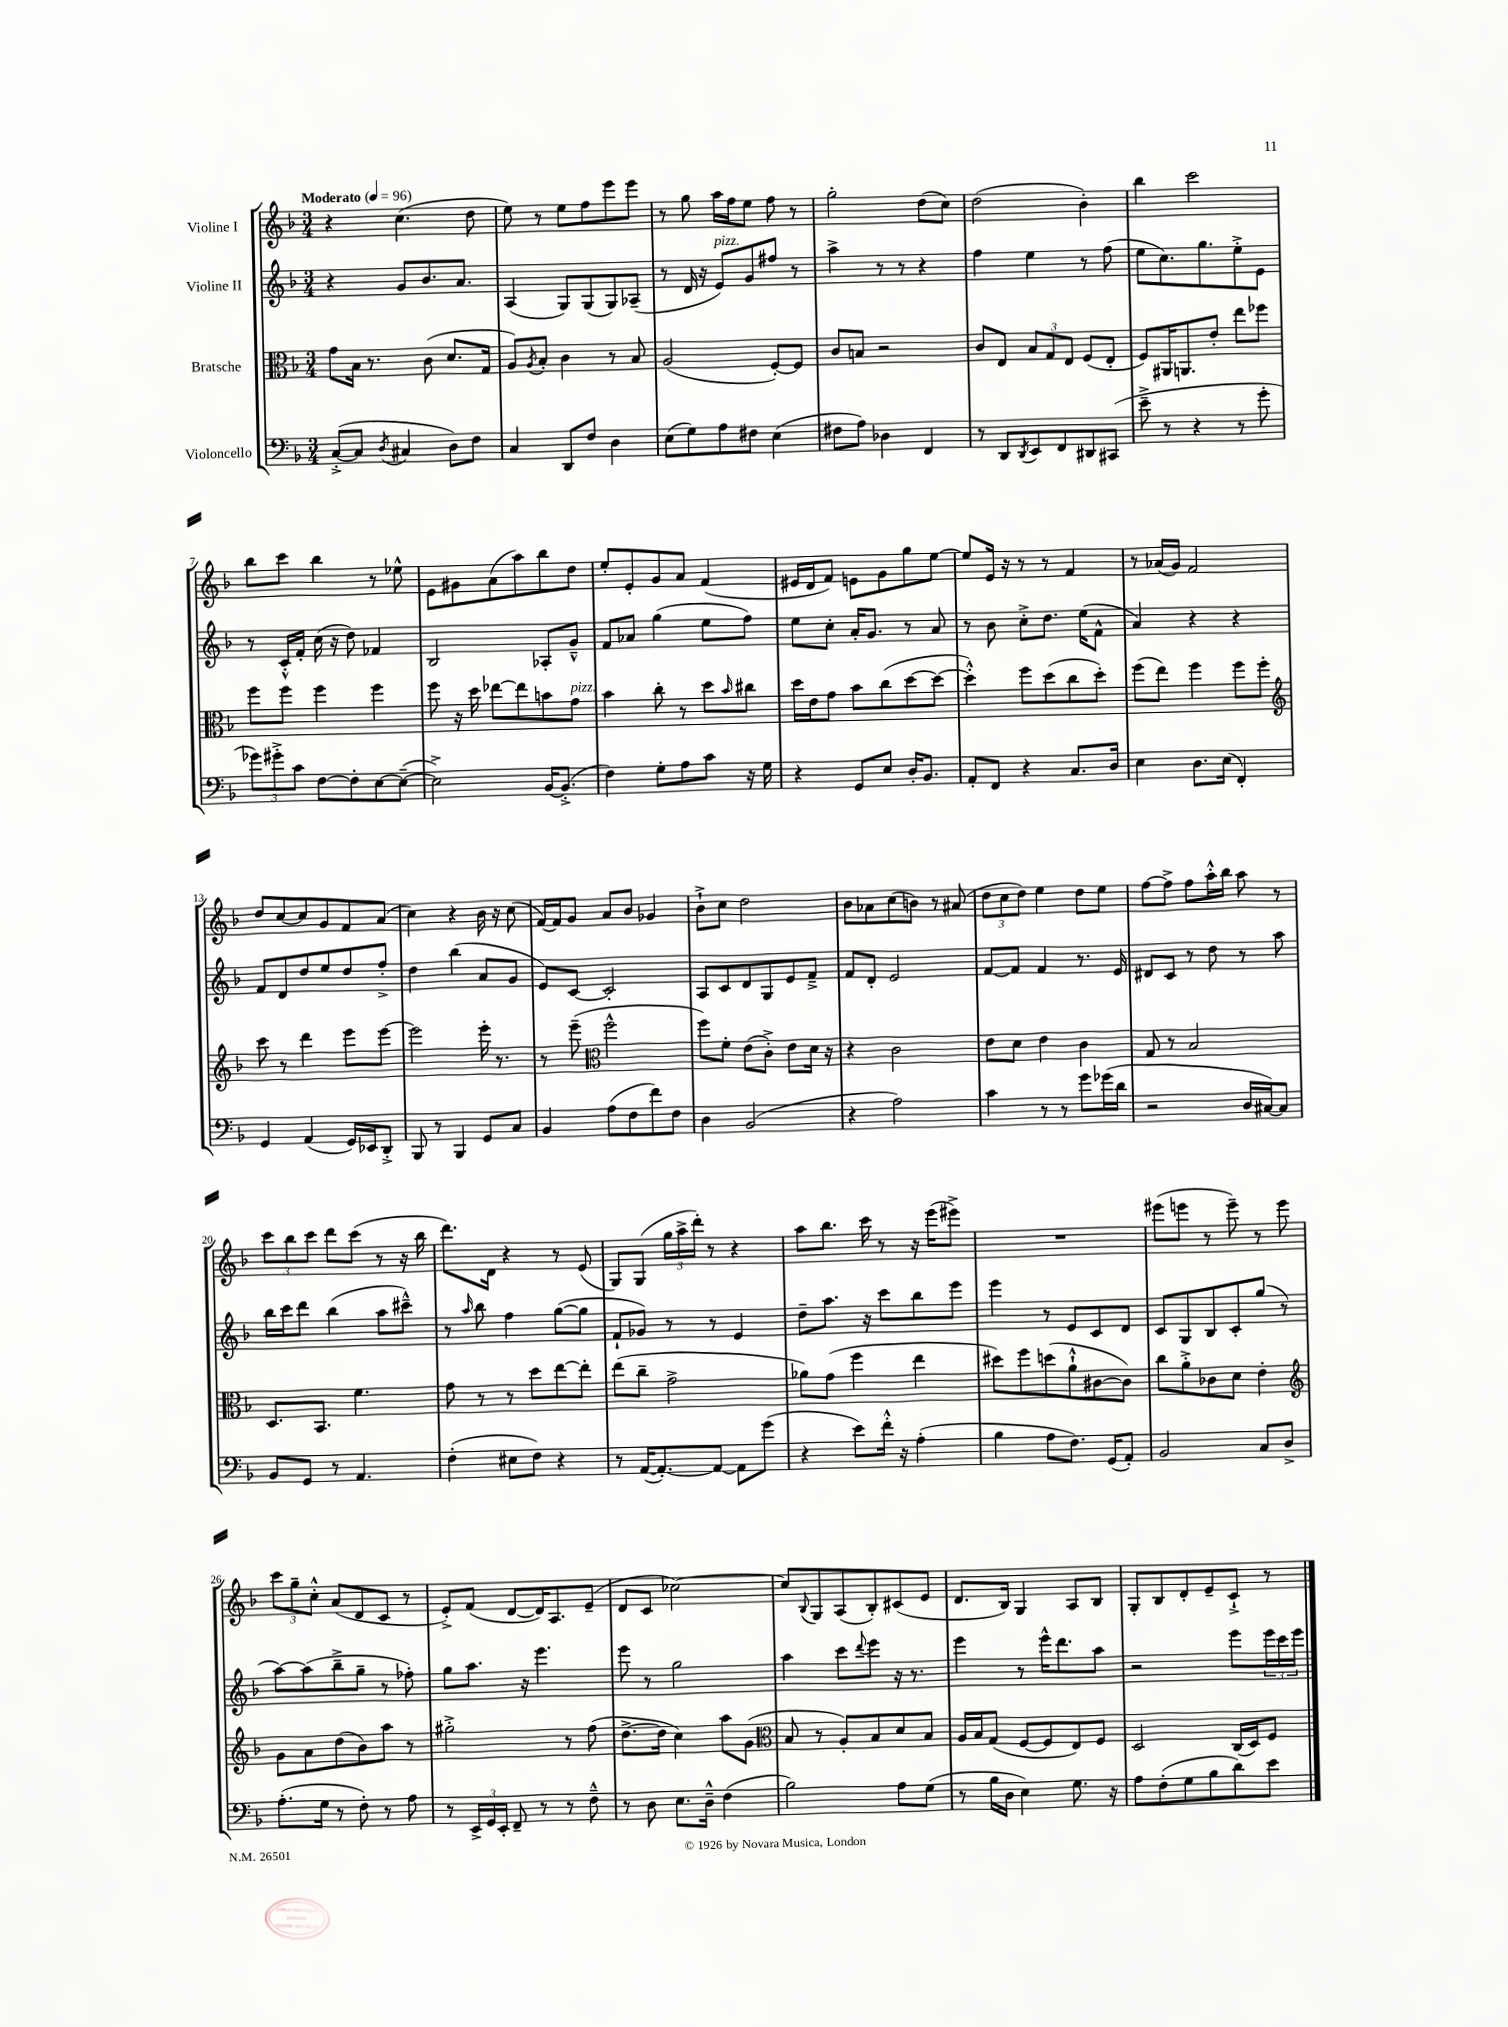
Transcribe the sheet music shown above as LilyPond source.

<<
\new StaffGroup <<
\new Staff = "s0" \with { instrumentName = "Violine I" } {
    \clef treble \key f \major \numericTimeSignature \time 3/4 \tempo "Moderato" 4 = 96
    r4 c''4.( d''8 |
    e''8) r8 e''8 f''8 e'''8 e'''8 |
    r8 g''8 a''16 f''16 e''8 f''8 r8 |
    g''2-. d''8( c''8) |
    d''2( bes'4-.) |
    bes''4 c'''2 |
    bes''8 c'''8 bes''4 r8 ees''8-^ |
    e'8 gis'8 a'8( a''8) bes''8 d''8 |
    e''8-. e'8-. g'8 a'8 f'4( |
    eis'16 d'16 f'8) e'8 g'8 g''8 e''8~ |
    e''8 e'16 r16 r8 r8 f'4 |
    r8 aes'16( g'16) f'2 |
    d''8 c''8~ c''8 g'8 f'8 a'8( |
    c''4) r4 bes'16 r16 c''8( |
    f'16~) f'16 g'8 a'8 bes'8 ges'4 |
    bes'8-!-> c''8 d''2 |
    bes'8 aes'8 c''8( b'8) r8 ais'8( |
    \tuplet 3/2 { d''8 c''8 d''8) } e''4 d''8 e''8 |
    f''8~ f''8-> f''8 a''16-.-^ bes''16 a''8 r8 |
    \tuplet 3/2 { c'''8 bes''8 c'''8 } d'''8 c'''8( r8 r16 bes''16 |
    d'''8.) d'16 r4 r8 e'8( |
    g8) g8( \tuplet 3/2 { g''16 a''16-> d'''16-.) } r8 r4 |
    a''8 bes''8. c'''16 r8 r16 e'''16( eis'''8->) |
    R2. |
    eis'''8( e'''8 r8 e'''8--) r8 e'''8 |
    \tuplet 3/2 { c'''8 g''8-- c''8-.-^ } a'8( d'8 c'8 r8 |
    e'8-.->) f'8( d'8~ d'16) a8. e'8--( |
    d'8 c'8 ces''2~) |
    ces''8 \appoggiatura { bes8 } g8 a8( bes8-.) cis'8( e'8 |
    d'8. bes16) g4 a8 bes8 |
    g8-. bes8 d'8-. e'8-- c'8-!-> r8 \bar "|." |
}
\new Staff = "s1" \with { instrumentName = "Violine II" } {
    \clef treble \key f \major \numericTimeSignature \time 3/4
    r4 g'8 bes'8. a'8. |
    a4( g8) g8( g8) aes8--( |
    r8 d'16 r16 e'8^\markup { \italic "pizz." }) g'8 fis''8 r8 |
    a''4-> r8 r8 r4 |
    f''4 e''4 r8 f''8( |
    e''8 c''8.) g''8. e''8-.-> e'8 |
    r8 c'16-.-^ f'16-. c''16( r16 d''8) fes'4 |
    bes2 aes8-. g'8---^ |
    f'8 aes'8 g''4( e''8 f''8) |
    e''8 c''8-. a'16-. g'8. r8 a'8 |
    r8 bes'8 c''8-.-> d''8. e''16( f'8-^ |
    a'4) r4 r4 |
    f'8 d'8 d''8 e''8 d''8 f''8-.-> |
    d''4 bes''4( a'8 g'8 |
    e'8) c'8~ c'2-. |
    a8 c'8 d'8 g8 e'8 f'8---> |
    f'8 d'8-. e'2 |
    f'8~ f'8 f'4 r8. e'16 |
    dis'8 c'8 r8 d''8 r8 a''8 |
    bes''16 c'''16 d'''8 bes''4( a''8 cis'''8---^) |
    r8 \grace { a''16 } bes''8 f''4 g''8~( g''8 |
    f'8-! ges'8) r8 r8 e'4 |
    d''8-- a''8. r16 c'''8 bes''8 e'''8 |
    e'''4 r8 e'8 c'8 d'8 |
    c'8 g8 bes8 c'8-. g''8( r8 |
    a''8~) a''8( bes''8---> g''8-- r8 fes''8-.) |
    g''8 a''8. r16 e'''4. |
    e'''8 r8 g''2 |
    a''4 c'''8 \appoggiatura { d'''8 } e'''8 r16 r8. |
    e'''4 r8 e'''16-^ d'''8. a''8 |
    r2 e'''8 \tuplet 3/2 { e'''16 c'''16 e'''16 } \bar "|." |
}
\new Staff = "s2" \with { instrumentName = "Bratsche" } {
    \clef alto \key f \major \numericTimeSignature \time 3/4
    g'8 bes16 r8. c'8( d'8. g16 |
    a8) \acciaccatura { a8 } bes8-. c'4 r8 bes8 |
    a2( f8~-.) f8 |
    c'8 b8 r2 |
    c'8 e8 \tuplet 3/2 { bes8 g8 e8 } f8( e8-. |
    f8) ais,16 a,8. e'8-. e''8 fes''8 |
    f''8 f''8 f''4 f''4 |
    f''8 r16 d''16 ees''8~ ees''8 b'8 g'8^\markup { \italic "pizz." } |
    bes'4 c''8-. r8 d''8 \grace { bes'16 } cis''8 |
    d''16 e'16 g'8 bes'8 c''8( d''8~ d''8~ |
    d''4-.-^) f''8 d''8( c''8 d''8-.) |
    f''8( e''8) f''4 f''8 f''8-. |
    \clef treble c'''8 r8 d'''4 e'''8 e'''8~ |
    e'''2 e'''16-. r8. |
    r8 e'''8--( \clef alto f''2-^ |
    f''8) f'8-. e'8( c'8-.->) e'8 d'16 r16 |
    r4 c'2 |
    e'8 d'8 e'4 c'4 |
    g8 r8 bes2 |
    d8. bes,8. f'4. |
    g'8 r8 r8 d''8 e''8~ e''8-. |
    e''8( c''8-- g'2-> |
    aes'8) g'8( f''4 e''4 |
    dis''8) f''8 d''8( a'8-!-^ cis'8~ cis'8) |
    c''8 a'8-.-> ces'8 d'8 e'4-. |
    \clef treble g'8 a'8 d''8( bes'8) a''8 r8 |
    gis''2-.-> r8 f''8( |
    d''8.~-> d''16 c''4) a''8 g'8( |
    \clef alto bes8 r8 a8-.) bes8 d'8 bes8 |
    a16 bes16 g8( f8~ f8 e8) f8 |
    d2 c16( d16) f8 \bar "|." |
}
\new Staff = "s3" \with { instrumentName = "Violoncello" } {
    \clef bass \key f \major \numericTimeSignature \time 3/4
    c8~-.->( c8 \acciaccatura { d8 } cis4 d8) f8 |
    c4 d,8 f8 d4 |
    e8( g8) a8 fis8 e4( |
    fis8 a8) des4 f,4 |
    r8 d,8 \acciaccatura { d,8 } e,8 f,8 dis,8 cis,8( |
    e'8---> r8 r4 r8 g'8-. |
    \tuplet 3/2 { ges'8) gis'8-.-> c'8 } f8~ f8-. e8~ e8~--( |
    e2->) bes,16~ bes,8.-.->( |
    f4) g8-. a8 c'8 r16 g16 |
    r4 g,8 e8 d16-. bes,8. |
    a,8-. f,8 r4 c8. d16 |
    e4 d8. e16( f,4-.) |
    g,4 a,4( g,16) ees,16 d,8-.-> |
    bes,,8 r8 bes,,4 g,8 c8 |
    bes,4 a8( f8 f'8) f8 |
    d4 bes,2( |
    r4 a2) |
    c'4 r8 r8 g'8 ges'16( d'16 |
    r2 d16 cis16~) cis8 |
    bes,8 g,8 r8 a,4. |
    f4-.( eis8 f8) r4 |
    r8 a,16~( a,8.~-.) a,8~ a,8 g'8( |
    r4 e'8) f'16-.-^ r16 a4-.( |
    bes4 a8 f8.) g,16( a,8-.) |
    bes,2 c8 d8-> |
    a8.-.( g16 r8 f8-.) r8 a8 |
    r8 \tuplet 3/2 { e,16-> g,16 e,16-. } f,8-- r8 r8 f8---^ |
    r8 d8 e8. d16---^ f4( |
    bes2) a8 g8( |
    r8 bes16 d16 e4) g8. r16 |
    a8 f8-.( g8 bes8 d'8) e'8 \bar "|." |
}
>>
>>
